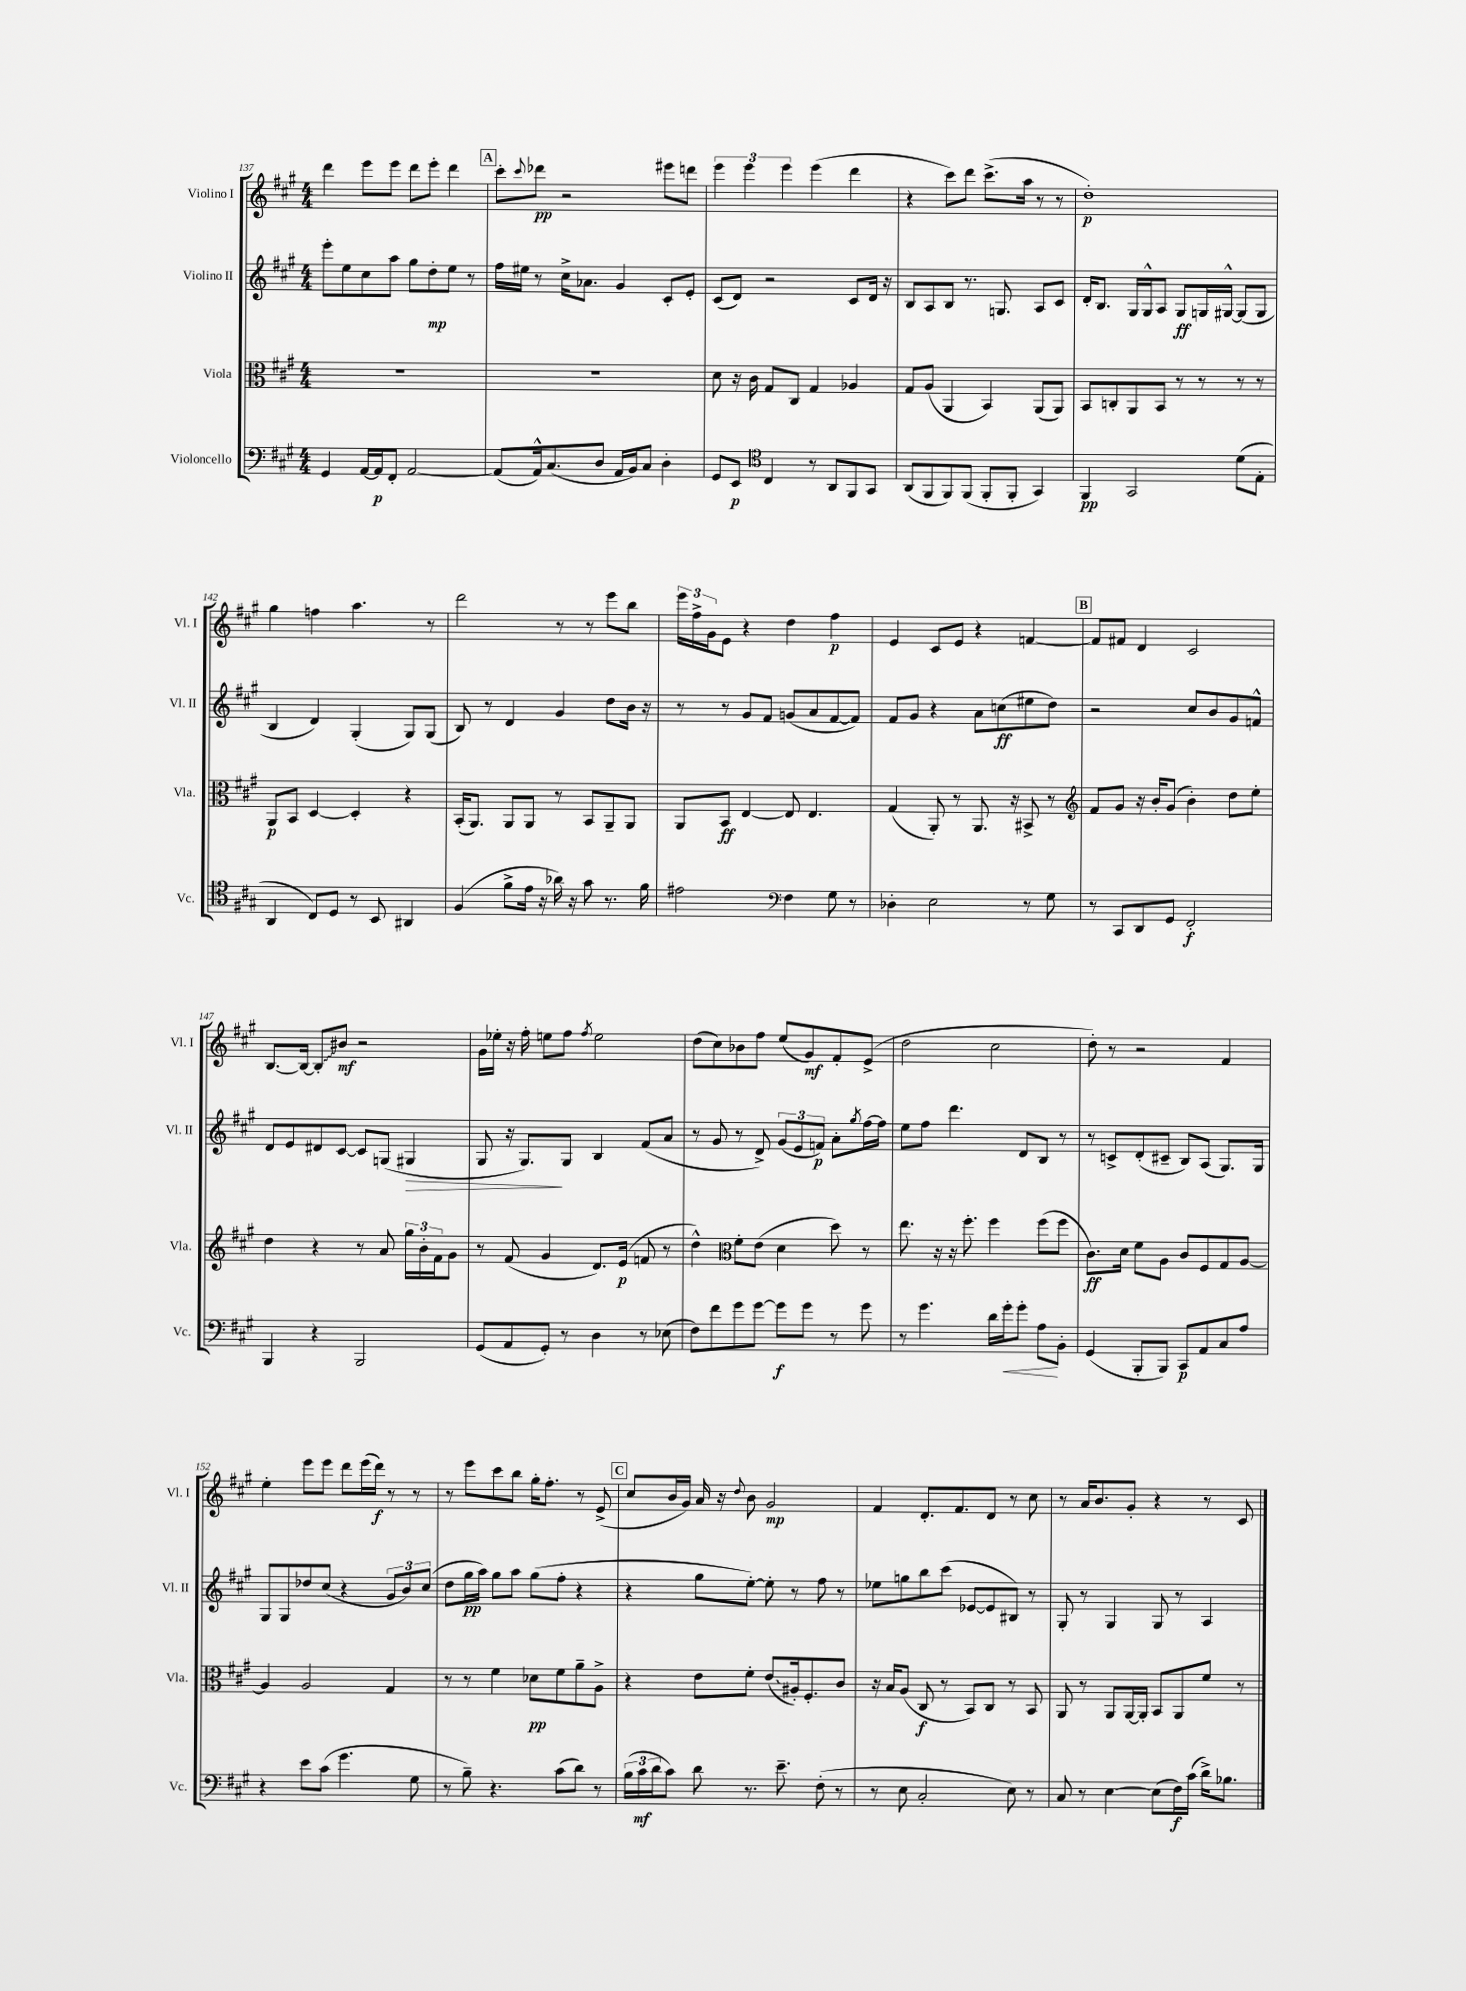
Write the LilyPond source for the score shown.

<<
\new StaffGroup <<
\new Staff = "s0" \with { instrumentName = "Violino I" shortInstrumentName = "Vl. I" } {
    \clef treble \key a \major \numericTimeSignature \time 4/4
    d'''4 e'''8 e'''8 d'''8 e'''8-. d'''4 |
    \mark \markup { \box "A" } cis'''8-. \appoggiatura { cis'''8 } des'''8\pp r2 eis'''8 d'''8 |
    \tuplet 3/2 { e'''4 e'''4 e'''4 } e'''4( d'''4 |
    r4 cis'''8) d'''8 cis'''8.->( a''16 r8 r8 |
    d''1-.\p) |
    gis''4 f''4 a''4. r8 |
    d'''2 r8 r8 e'''8 b''8 |
    \tuplet 3/2 { e'''16 fis''16-> gis'16 } e'8 r4 d''4 fis''4\p |
    e'4 cis'8 e'8 r4 f'4~ |
    \mark \markup { \box "B" } f'8 fis'8 d'4 cis'2 |
    b8.~ b16~ \once \override Glissando.style = #'zigzag b8-.\glissando bis'8\mf r2 |
    gis'16 ees''16-. r16 fis''16-. e''8 fis''8 \acciaccatura { fis''8 } e''2 |
    d''8( cis''8) bes'8 fis''8 e''8( gis'8\mf) fis'8-. e'8->( |
    d''2 cis''2 |
    d''8-.) r8 r2 fis'4 |
    e''4-. e'''8 e'''8 d'''8 e'''16( d'''16\f) r8 r8 |
    r8 e'''8 cis'''8 b''8 gis''16-. fis''8.-. r8 e'8->( |
    \mark \markup { \box "C" } cis''8 b'16 gis'16) a'16 r16 \appoggiatura { d''8 } b'8 gis'2\mp |
    fis'4 d'8.-. fis'8. d'8 r8 cis''8 |
    r8 a'16 b'8. gis'8-. r4 r8 cis'8 \bar "|." |
}
\new Staff = "s1" \with { instrumentName = "Violino II" shortInstrumentName = "Vl. II" } {
    \clef treble \key a \major \numericTimeSignature \time 4/4
    e'''8-. e''8 cis''8 a''8 gis''8 d''8-.\mp e''8 r8 |
    \mark \markup { \box "A" } fis''16 eis''16 r8 cis''16-> aes'8. gis'4 cis'8-. e'8-. |
    cis'8( d'8) r2 cis'8 d'16 r16 |
    b8 a8 b8 r8. g8. a8 cis'8 |
    d'16-. b8. gis16 gis16-^ a8 gis8\ff g16 gis16~-^ gis8( gis8 |
    b4 d'4) gis4-.( gis8) gis8( |
    b8) r8 d'4 gis'4 d''8 b'16 r16 |
    r8 r8 gis'8 fis'8 g'8( a'8 fis'8~ fis'8) |
    fis'8 gis'8 r4 a'8 c''8\ff( eis''8 d''8) |
    \mark \markup { \box "B" } r2 cis''8 b'8 gis'8 f'8-^ |
    d'8 e'8 dis'8 cis'8~ cis'8 g8( gis4\> |
    gis8 r16 gis8.\!) gis8 b4 fis'8( a'8 |
    r8 gis'8 r8 d'8->) \tuplet 3/2 { gis'8( e'8 f'8\p) } a'8-. \acciaccatura { gis''8 } fis''16~ fis''16 |
    e''8 fis''8 d'''4. d'8 b8 r8 |
    r8 c'8-> d'8-.( cis'8-- b8) a8( gis8.) gis16 |
    gis8 gis8 des''8 cis''8( r4 \tuplet 3/2 { gis'8 b'8) cis''8( } |
    d''8 gis''16\pp a''16) gis''8 a''8 gis''8( fis''8-. r4 |
    \mark \markup { \box "C" } r4 gis''8 e''8~-.) e''8-. r8 fis''8 r8 |
    ees''8 g''8 b''8 cis'''8( ees'8~ ees'8 bis8) r8 |
    gis8-. r8 gis4 gis8 r8 a4 \bar "|." |
}
\new Staff = "s2" \with { instrumentName = "Viola" shortInstrumentName = "Vla." } {
    \clef alto \key a \major \numericTimeSignature \time 4/4
    R1 |
    \mark \markup { \box "A" } R1 |
    d'8 r16 cis'16 gis8 cis8 gis4 aes4 |
    gis8 a8( a,4 b,4) a,8( a,8) |
    b,8 c8-. a,8 b,8 r8 r8 r8 r8 |
    a,8\p b,8 d4~ d4-. r4 |
    b,16-.( a,8.) a,8 a,8 r8 b,8 a,8-- a,8 |
    a,8 b,8\ff e4~ e8 e4. |
    gis4( a,8-.) r8 a,8. r16 bis,8-> r8 |
    \mark \markup { \box "B" } \clef treble fis'8 gis'8 r16 b'16-. gis'8( b'4-.) d''8 e''8-. |
    d''4 r4 r8 a'8 \tuplet 3/2 { gis''16 b'16-. fis'16 } gis'8 |
    r8 fis'8( gis'4 d'8.) e'16\p( f'8 r8 |
    d''4-^) \clef alto fis'8-. e'8( d'4 d''8) r8 |
    e''8. r16 r16 fis''8.-. fis''4 fis''8( fis''8 |
    cis'8.\ff) d'16 fis'8 a8 cis'8 fis8 gis8 a8~ |
    a4 a2 gis4 |
    r8 r8 fis'4 des'8\pp fis'8 a'8-- a8-> |
    \mark \markup { \box "C" } r4 e'8 fis'8-. \once \override Glissando.style = #'zigzag e'8\glissando( ais16-.) fis8.-. cis'8 |
    r16 b16 a8( cis8\f r8 b,8) cis8 r8 b,8 |
    a,8 r8 a,8 a,16~ a,16-. b,8 a,8 fis'8 r8 \bar "|." |
}
\new Staff = "s3" \with { instrumentName = "Violoncello" shortInstrumentName = "Vc." } {
    \clef bass \key a \major \numericTimeSignature \time 4/4
    gis,4 a,16~ a,16\p fis,8-. a,2~ |
    \mark \markup { \box "A" } a,8( a,16-^) cis8.( d8 a,16 b,16) cis8 d4-. |
    gis,8 e,8\p \clef tenor cis4 r8 a,8 fis,8 gis,8 |
    a,8( fis,8 fis,8) fis,8( fis,8-. fis,8-. gis,4) |
    fis,4\pp gis,2 d'8( e8-. |
    a,4 cis8) d8 r8 b,8 ais,4 |
    fis4( fis'8-> e'16 r16 aes'16) r16 gis'8 r8. fis'16 |
    eis'2 \clef bass fis4 gis8 r8 |
    des4-. e2 r8 gis8 |
    \mark \markup { \box "B" } r8 cis,8 d,8 gis,8 fis,2-.\f |
    b,,4 r4 b,,2 |
    gis,8( a,8 gis,8-.) r8 d4 r8 ees8( |
    fis8) fis'8 gis'8 gis'8~ gis'8\f gis'8 r8 gis'8 |
    r8 gis'4. d'16 gis'16-.\< gis'8-. a8\! b,8-. |
    gis,4( b,,8-. b,,8) cis,8\p a,8 cis8 a8 |
    r4 e'8 cis'8( gis'4. gis8 |
    r8 b8--) r4. cis'8( d'8) r8 |
    \mark \markup { \box "C" } \tuplet 3/2 { b16( cis'16\mf d'16 } cis'8) d'8 r8. e'8.-- fis8-.( r8 |
    r8 e8 cis2-. e8) r8 |
    cis8 r8 e4~ e8( fis16\f) cis'16( d'16->) bes8. \bar "|." |
}
>>
>>
\layout { \context { \Score currentBarNumber = #137 } }
